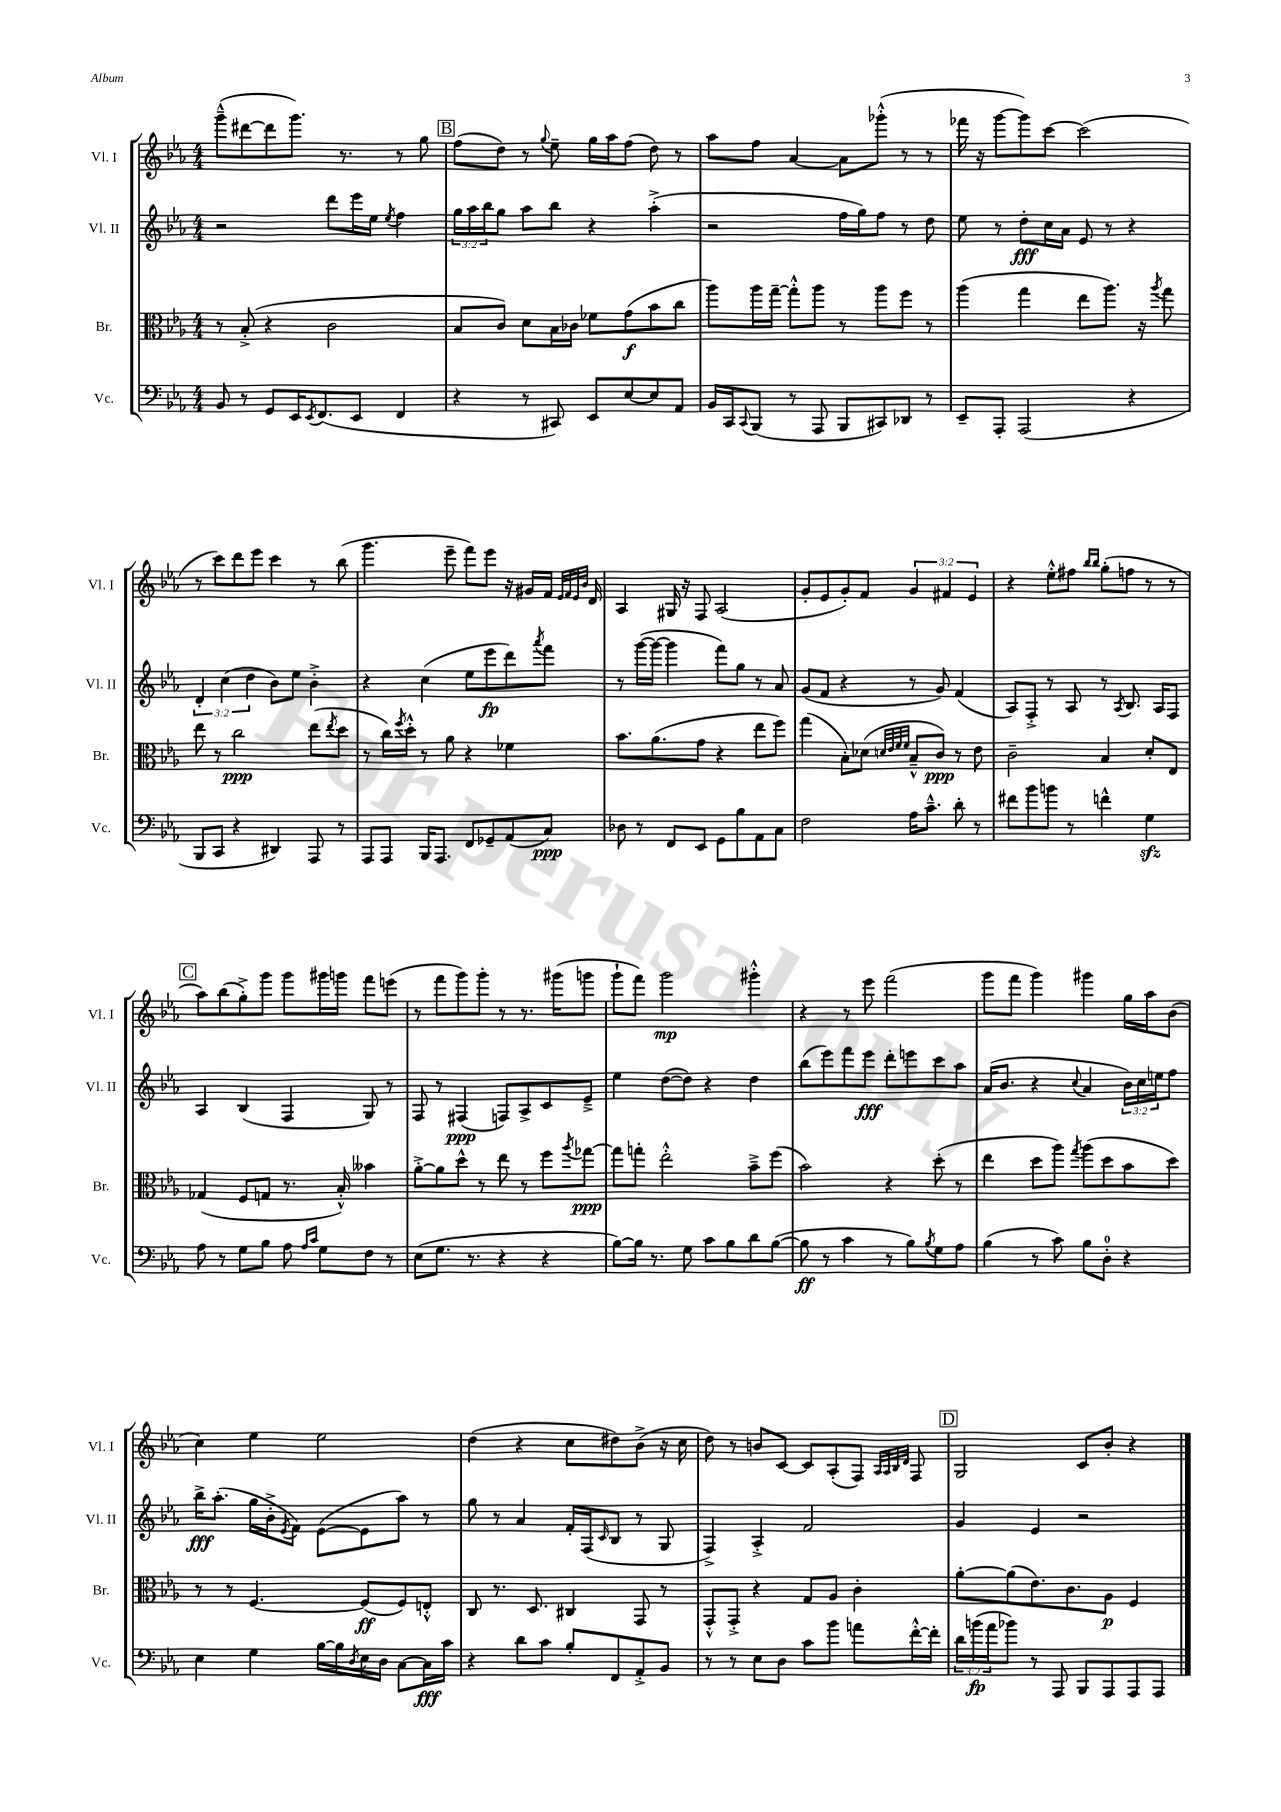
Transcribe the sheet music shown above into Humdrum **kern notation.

**kern	**kern	**kern	**kern
*staff4	*staff3	*staff2	*staff1
*clefF4	*clefC3	*clefG2	*clefG2
*k[b-e-a-]	*k[b-e-a-]	*k[b-e-a-]	*k[b-e-a-]
*M4/4	*M4/4	*M4/4	*M4/4
8BB-/	8r	2r	(8ggg~^^\L
8r	(8B-'^/	.	[8ddd#\
8GG/L	4r	.	8ddd#\]
16EE-/K	.	.	8.ggg\J)
8qEE-/	.	.	.
(8.FF/	.	.	.
.	2c\	8ddd\L	.
.	.	.	8.r
8EE-/J	.	16eee-\L	.
.	.	16ee-\JJ	.
.	.	8qee-/	.
4FF/	.	4ff\	8r
.	.	.	8gg\
=	=	=	=
4r	8B-/L	24gg\LL	(8ff\L
.	.	24aa-\	.
.	.	24bb-\J	.
.	8c/J)	8gg\J	8dd\J)
8r	8d\L	8aa-\L	8r
.	.	.	8qqgg/
8CC#/)	16B-\L	8bb-\J	8ee-~\
.	16c-\JJ	.	.
8EE-/L	8f-\L	4r	16gg\LL
.	.	.	16aa-\J
[8E-/	(8g\	.	(8ff\J
8E-/]	8b-\	(4aa-'^\	8dd\)
8AA-/J	8cc\J	.	8r
=	=	=	=
16BB-/LL	8aa-\L)	2r	8aa-\L
16CC/J	.	.	.
8qqCC/	.	.	.
(8BBB-/J	16aa-\L	.	8ff\J
.	[16gg~\JJ	.	.
8r	8gg'^^\]L	.	[4a-/
8AAA-/	8aa-\J	.	.
8BBB-/L	8r	16ff\LL	8a-\]L
.	.	16gg\J)	.
8CC#/)	8aa-\L	8ff\J	(8ggg-'^^\J
8DD-/J	8ff\J	8r	8r
8r	8r	8dd\	8r
=	=	=	=
8EE-~/L	(4aa-\	8ee-\	16fff-\
.	.	.	16r
8AAA-'/J	.	8r	[8ggg\L
(2AAA-/	4gg\	8dd'\L	8ggg\])
.	.	16cc\L	[8ccc\J
.	.	16a-\JJ	.
.	8ee-\L	8e-/	(2ccc\]
.	8.aa-\J)	8r	.
4r	.	4r	.
.	16r	.	.
.	8qaa-/	.	.
.	8gg\	.	.
=	=	=	=
8BBB-/L	8ee-\	6d'/	8r
8CC/J	8r	.	8ccc\L)
.	.	(6cc\	.
4r	2cc\	.	8ddd\
.	.	6dd\	.
.	.	.	8eee-\J
4DD#/)	.	8b-\L)	4ccc\
.	.	8ee-\J	.
8AAA-/	(8ee-\L	4b-'^\	8r
.	8qee-/	.	.
8r	8dd\J	.	(8bb-\
=	=	=	=
8AAA-/L	8r	4r	4.ggg\
8AAA-/J	16cc\LL)	.	.
.	8qff/	.	.
.	16dd'^^\JJ	.	.
16BBB-/LK	8r	(4cc\	.
8.AAA-/J	.	.	.
.	8a-\	.	8eee-~\
8FF/L	4r	8ee-\L	8fff\L)
8GG-~/	.	8eee-\	8eee-\J
(8AA-/	4f-\	8ddd\)	16r
.	.	.	16g#/LL
.	.	8qaaa-/	.
8C/J)	.	8fff\J	16f/JJ
.	.	.	32qqe-/LLL
.	.	.	32qqf/
.	.	.	32qqe-/
.	.	.	32qqb-/JJJ
.	.	.	16d/
=	=	=	=
8D-\	8.b-\L	8r	4A-/
8r	.	([16ggg\LL	.
.	(8.a-\	16ggg\_JJ	.
8FF/L	.	4ggg\]	16G#/
.	.	.	16r
8EE-/J	8g\J	.	8F/
8GG\L	4r	8fff\L)	(2A-/
8B-\	.	8gg\J	.
8AA-\	8ee-\L	8r	.
8C\J	8ff\J)	8a-/	.
=	=	=	=
2F\	(4gg\	(8g/L	8g'/L
.	.	8f/J	8e-/
.	8B-'\L)	4r	8g'/)
.	(8d-\J	.	8f/J
.	32qqd/LLL	.	.
.	32qqe-/	.	.
.	32qqf/	.	.
.	32qqf/JJJ	.	.
16A-\LK	8B-~^^/L	8r	6g/
8.c~^^\J	.	.	.
.	8c/J)	8g/)	.
.	.	.	6f#/
8d'\	8r	(4f/	.
.	.	.	6e-/
8r	8e-\	.	.
=	=	=	=
8f#\L	2c~\	8A-/L)	4r
8b-\	.	8F'^/J	.
8b\J	.	8r	8ee-'^^\L
8r	.	8A-/	8ff#\J
.	.	.	16qqbb-/LL
.	.	.	16qqbb-/JJ
4f^^\	4B-/	8r	(8gg'\L
.	.	8qA-/	.
.	.	8.B-/	8ff\J
4G\	8d'/L	.	8r
.	.	16A-/LK	.
.	8E-/J	8F/J	8r
=	=	=	=
8A-\	(4G-/	4A-/	8aa-\L)
8r	.	.	(8bb-\
8G\L	8F/L	(4B-/	8gg'^\)
8B-\J	8G/J	.	8ggg\J
8A-\	8.r	4F/	8ggg\L
16qqA-/LL	.	.	.
16qqc/JJ	.	.	.
8G\L	.	.	16ggg#\L
.	16B-'^^/)	.	16ggg\JJ
8F\J	4b--\	8G/)	8fff\L
8r	.	8r	(8eee\J
=	=	=	=
(8E-\L	[8a-'^\L	8F/	8r
8.G\J	8a-\]	8r	8fff\L
.	8dd^^\J	(4F#/	8ggg\)
8.r	.	.	.
.	8r	.	8ggg'\J
4r	8ee-\	8F/L)	8r
.	8r	8A-^/	8.r
4r	8ff\L	8c/	.
.	.	.	(16ggg#\LK
.	8qaa-/	.	.
.	[8gg-\J	8e-~^/J	8ggg\J
=	=	=	=
[8B-\L)	8gg-\]L	4ee-\	8ggg`\L
16B-\]Jk	8gg'\J	.	8fff\J)
8.r	.	.	.
.	2ee-'^^\	([8dd\L	2ggg\
8G\	.	8dd\]J)	.
8c\L	.	4r	.
8B-\	.	.	.
8d\	8b-~^\L	4dd\	4ggg#'^^\
([8B-\J	(8ff\J	.	.
=	=	=	=
8B-\]	2b-\)	(8bb-\L	4r
8r	.	8eee-\)	.
4c\	.	8fff\	8r
.	.	8eee-\J	8eee-\
8r	4r	8ddd'\L	(2fff\
8B-\L)	.	8eee\	.
8qB-/	.	.	.
8G\	(8dd'\	8ccc\	.
8A-\J	8r	8aa-\J	.
=	=	=	=
(4B-\	4ee-\	(16a-/LK	8ggg\L
.	.	8.b-/J	.
.	.	.	8fff\J
8r	8dd\L	4r	4ggg\)
8c\)	8aa-\J)	.	.
.	8qgg/	8qqcc/	.
8B-\L	(8aa-\L	4a-/	4ggg#\
8D'\J	8dd\	.	.
4r	8b-\	24b-\LL)	16gg\LL
.	.	24cc\	.
.	.	.	16aa-\J
.	.	24ee\J	.
.	8dd\J)	8ff\J	(8b-\J
=	=	=	=
4E-\	8r	16bb-^\LK	4cc\)
.	.	(8.aa-'\J	.
.	8r	.	.
4G\	[4.F/	16gg\LL	4ee-\
.	.	16b-'^\J	.
.	.	8qe-/	.
.	.	8f\J)	.
[16B-\LL	.	([8e-\L	2ee-\
16B-\]	.	.	.
8qD/	.	.	.
16E-\	(8F/]L	8e-\]	.
16D\JJ	.	.	.
[8C\L	8F/)	8aa-\J)	.
16C\]L	8E'^^/J	8r	.
16c\JJ	.	.	.
=	=	=	=
4r	8C/	8gg\	(4dd\
.	8.r	8r	.
8d\L	.	4a-/	4r
.	8.D/	.	.
8c\J	.	.	.
8B-'/L	4C#/	16f'/LL	8cc\L
.	.	(16F/J	.
.	.	16qqc/	.
8FF/	.	8B-/J	8dd#\)
8AA-'^/	8GG/	8r	(8b-^\J
8BB-/J	8r	8G/	16r
.	.	.	16cc\
=	=	=	=
8r	8GG'^^/L	4F^/)	8dd\)
8r	8GG'^/J	.	8r
8E-\L	4r	4A-'^/	8b/L
8D\J	.	.	[8c/J
8c\L	8G/L	2f/	8c/]L
8b-\J	8A-/J	.	(8A-'/
8a\L	4c'\	.	8F/J)
.	.	.	32qqA-/LLL
.	.	.	32qqA-/
.	.	.	32qqB-/
.	.	.	32qqd/JJJ
[16f'^^\L	.	.	8F/
16f'\]JJ	.	.	.
=	=	=	=
24d\LL	[8a-'\L	4g/	2G/
(24b\	.	.	.
24a-\J	.	.	.
8b-\J)	(8a-\]	.	.
8r	8.e-\)	4e-/	.
8AAA-/	.	.	.
.	8.c\	.	.
8BBB-/L	.	2r	8c/L
8AAA-/	8A-\J	.	8b-'/J
8AAA-/	4F/	.	4r
8AAA-/J	.	.	.
==	==	==	==
*-	*-	*-	*-
